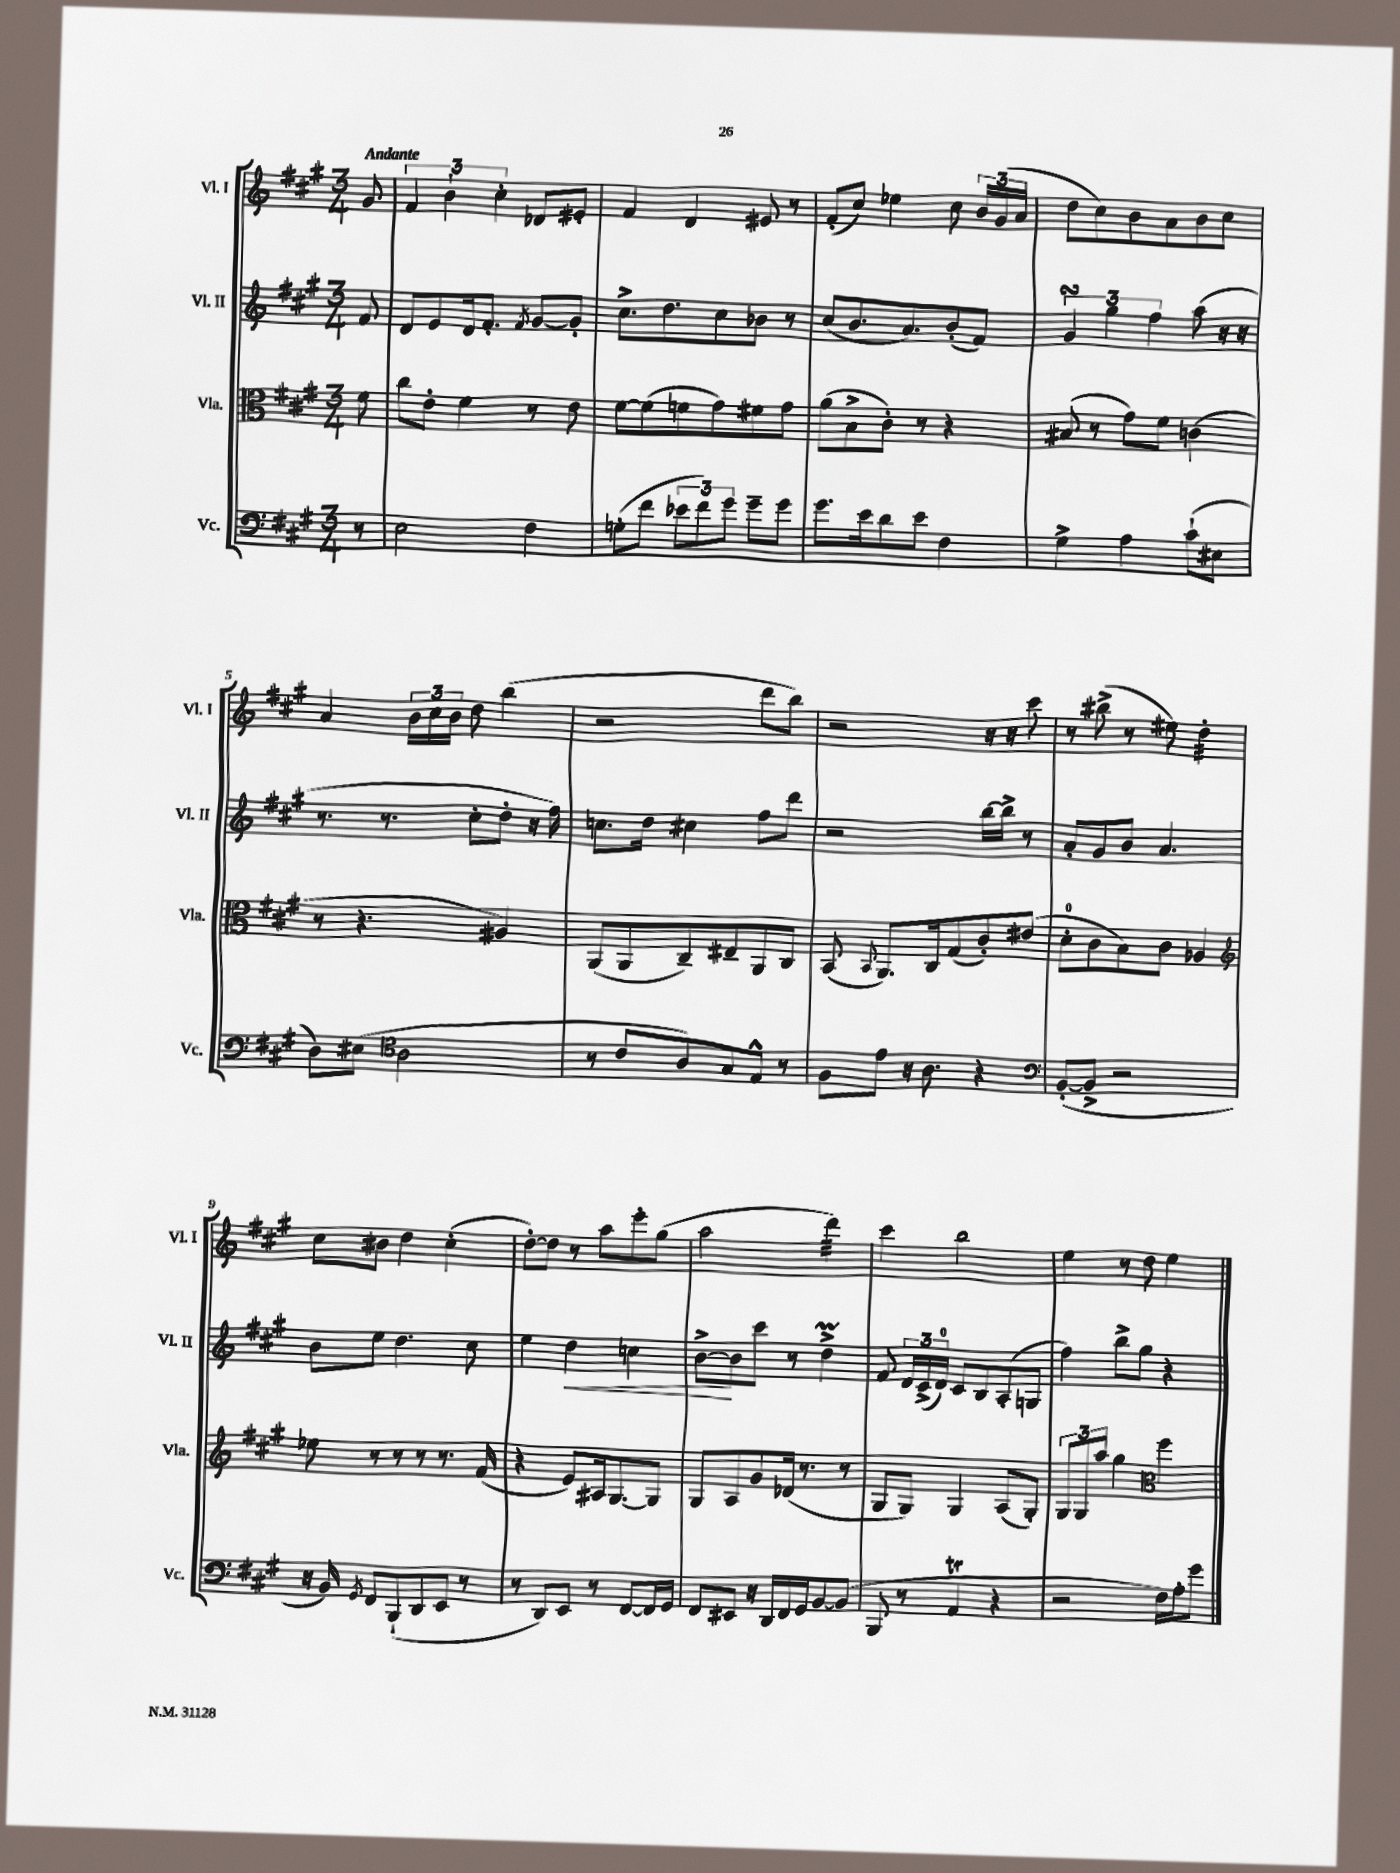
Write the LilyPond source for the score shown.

<<
\new StaffGroup <<
\new Staff = "s0" \with { instrumentName = "Vl. I" shortInstrumentName = "Vl. I" } {
    \clef treble \key a \major \numericTimeSignature \time 3/4 \partial 8 \tempo "Andante"
    \autoBeamOff gis'8 |
    \tuplet 3/2 { fis'4 b'4-! cis''4-. } des'8[ eis'8]-. |
    fis'4 d'4 eis'8 r8 |
    fis'8[-.( cis''8]) ees''4 cis''8 \tuplet 3/2 { b'16[ gis'16( a'16] } |
    d''8[ cis''8) b'8 a'8 b'8 cis''8] |
    a'4 \tuplet 3/2 { b'16[ cis''16 b'16] } d''8 b''4( |
    r2 d'''8[ b''8]) |
    r2 r16 r16 cis'''8 |
    r8 bis''8->( r8 eis''8) d''4:32-. |
    cis''8[ bis'8] d''4 cis''4-.( |
    d''8[~-.) d''8] r8 a''8[ e'''8-. gis''8]( |
    a''2 d'''4:32) |
    cis'''4 b''2 |
    e''4 r8 d''8 e''4 \bar "|." |
}
\new Staff = "s1" \with { instrumentName = "Vl. II" shortInstrumentName = "Vl. II" } {
    \clef treble \key a \major \numericTimeSignature \time 3/4 \partial 8
    \autoBeamOff fis'8 |
    d'8[ e'8 d'16 fis'8.]-. \acciaccatura { fis'8 } gis'8[~ gis'8]-. |
    cis''8.[-> d''8. cis''8 bes'8] r8 |
    cis''8[( b'8. a'8.) b'8-.( fis'8]) |
    \tuplet 3/2 { gis'4\turn gis''4 fis''4 } a''8( r16 r16 |
    r8. r8. cis''8[-. d''8]-. r16 fis''16) |
    c''8.[ d''16] cis''4 fis''8[ d'''8] |
    r2 b''16[~ b''16]-> r8 |
    a'8[-. gis'8 b'8] a'4. |
    b'8[ e''8] d''4. cis''8 |
    e''4 d''4\< c''4 |
    b'8[~->\! b'8 cis'''8] r8 d''4->\prall |
    fis'8 \tuplet 3/2 { d'16[ cis'16->( d'16]-0) } cis'8[ b8 a8-.( g8] |
    fis''4) b''8[-> gis''8] r4 \bar "|." |
}
\new Staff = "s2" \with { instrumentName = "Vla." shortInstrumentName = "Vla." } {
    \clef alto \key a \major \numericTimeSignature \time 3/4 \partial 8
    \autoBeamOff fis'8 |
    cis''8[ e'8]-. fis'4 r8 e'8 |
    fis'8[~ fis'8( f'8 gis'8) fis'8 gis'8] |
    a'8[( b8-> cis'8]-.) r8 r4 |
    bis8( r8 gis'8[) fis'8] c'4( |
    r8 r4. ais4) |
    a,8[( a,8 cis8--) eis8-- a,8 cis8] |
    b,8( \appoggiatura { b,8 } a,8.[) cis16 gis8( cis'8-.) eis'8]( |
    d'8[-0-. cis'8 b8) cis'8] aes4 |
    \clef treble ees''8 r8 r8 r8 r8. fis'16( |
    r4 e'8[) ais16 gis8.~ gis8] |
    gis8[ a8 gis'8 des'16]( r8. r8 |
    gis8[ gis8]) gis4 a8[( gis8]-.) |
    \tuplet 3/2 { gis8[ gis8 a''8] } gis''4 \clef alto fis''4 \bar "|." |
}
\new Staff = "s3" \with { instrumentName = "Vc." shortInstrumentName = "Vc." } {
    \clef bass \key a \major \numericTimeSignature \time 3/4 \partial 8
    \autoBeamOff r8 |
    e2 fis4 |
    g8[-.( fis'8] \tuplet 3/2 { ees'8[ fis'8) gis'8] } gis'8[-- gis'8] |
    gis'8.[ e'16 d'8 e'8] fis4 |
    gis4-> a4 cis'8[-!( eis8] |
    d8[) eis8]( \clef tenor a2 |
    r8 cis'8[ a8) gis8 e8]-^ r8 |
    fis8[ e'8] r16 a8. r4 |
    \clef bass b,8[~-.( b,8]-> r2 |
    r16 b,16) \acciaccatura { gis,8 } fis,8[ b,,8-!( d,8 e,8] r8 |
    r8 d,8[) e,8] r8 fis,8[~ fis,16 gis,16] |
    fis,8[ eis,8] r16 d,16[ fis,16 gis,16 b,8~ b,8]( |
    b,,8 r8 a,4\trill r4 |
    r2 fis16[) a16-. gis'8] \bar "|." |
}
>>
>>
